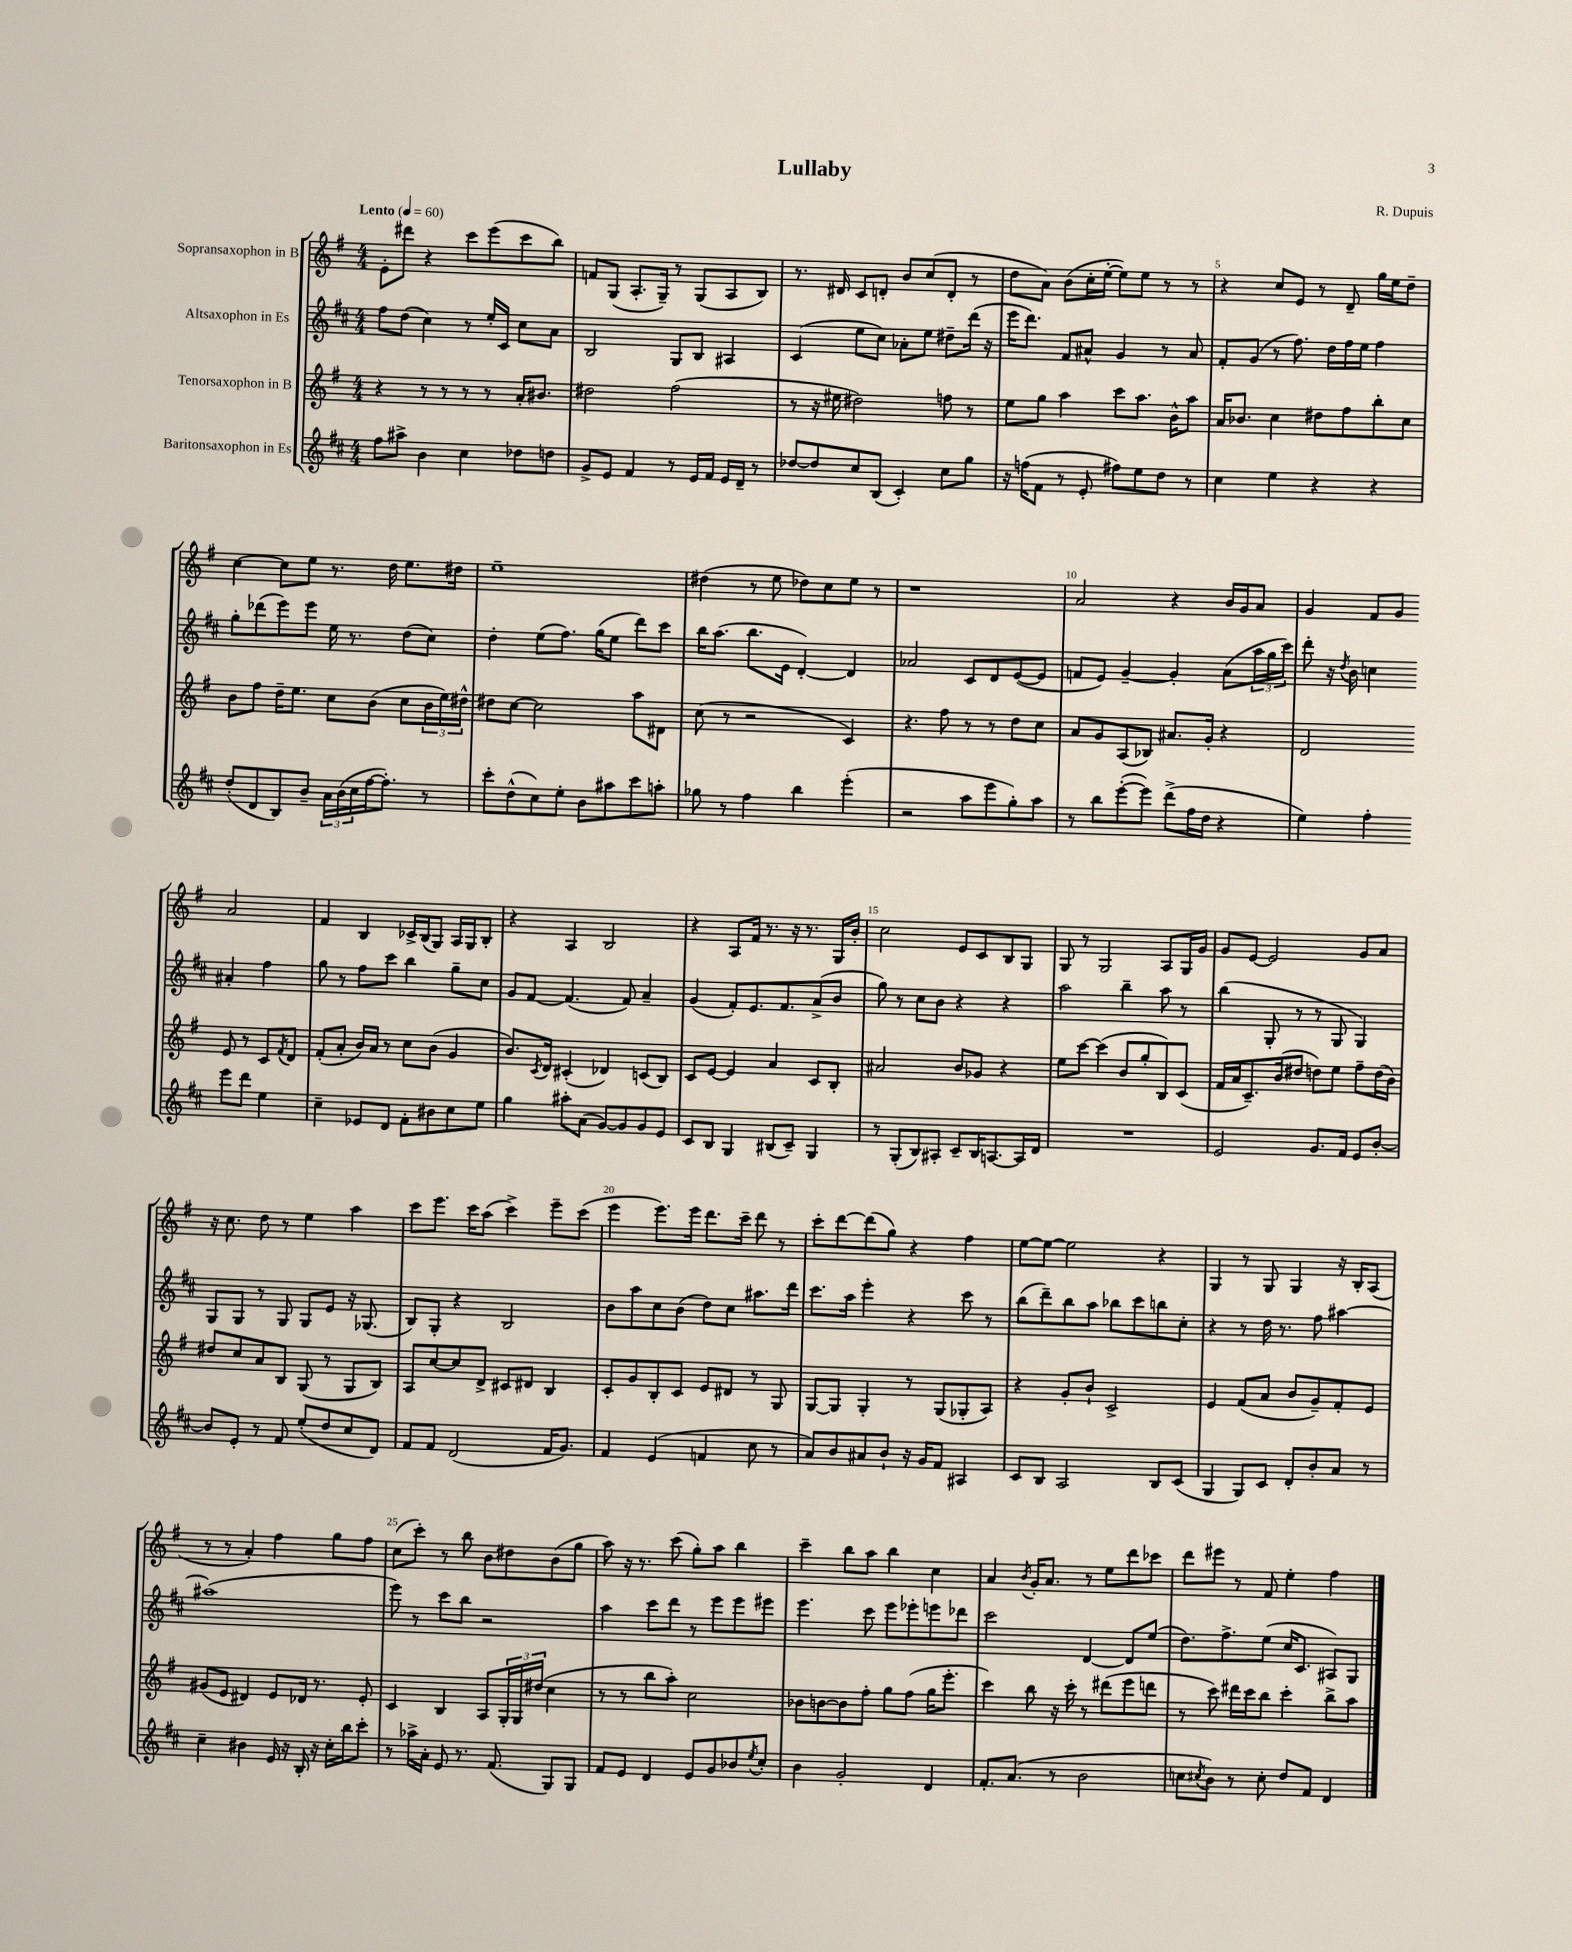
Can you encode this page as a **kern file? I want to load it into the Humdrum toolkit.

**kern	**kern	**kern	**kern
*staff4	*staff3	*staff2	*staff1
*clefG2	*clefG2	*clefG2	*clefG2
*k[f#c#]	*k[f#]	*k[f#c#]	*k[f#]
*M4/4	*M4/4	*M4/4	*M4/4
*MM60	*MM60	*MM60	*MM60
8ff#	4r	8ff#	8e'
8aa#^	.	(8dd	8ddd#
4b	8r	4cc#)	4r
.	8r	.	.
4cc#	8r	8r	8ccc
.	8r	16ee'	(8eee
.	.	16c#	.
8dd-	16a'	8cc#	8ccc
.	8.b#	.	.
8dd	.	8a	8bb)
=	=	=	=
8g^	2dd#	2B	8f
8e	.	.	(8G
4f#	.	.	8.A'
.	.	.	16G~)
8r	(2ff#	8G	8r
16e	.	8B	(8G
16f#	.	.	.
16e	.	4A#	8A
16d~	.	.	.
8r	.	.	8B)
=	=	=	=
[8dd-	8r	(4c#	8.r
8dd-]	16r	.	.
.	16ee#	.	16d#
8cc#	2dd#)	8ee	8c
(8B	.	8cc#)	8d'
4c#')	.	8a-'	8b
.	.	8ee	(8cc
8cc#	8ff	8dd#~	8d'
8gg	8r	(16ddd	8r
.	.	16r	.
=	=	=	=
16r	8ee	16eee	8dd
(16ff	.	8.ddd)	.
8f#	8gg	.	8a)
8r	4aa	8f#	(8b
8e'	.	8a#^^	16cc'
.	.	.	[16ee'
8ff#)	8ccc	4g	8ee])
8ee	8.aa	.	8ee
8dd	.	8r	8r
.	16b^^	.	.
8r	8aa	8a#	8r
=	=	=	=
4cc#	16a	8f#'	4r
.	8.b-	.	.
.	.	(8g	.
4ee	4cc	8r	8cc
.	.	8.ff#)	8e
4r	8dd#	.	8r
.	.	16dd	.
.	8ff#	16ff#	8d~
.	.	16ee	.
4r	8bb'	4ff#	16gg
.	.	.	16ee
.	8cc	.	8dd~
=	=	=	=
(8dd'	8b	8gg'	[4cc
8d	8ff#	(8ddd-	.
8B)	16dd~	8eee)	8cc]
.	8.ee	.	.
8b~	.	8eee	8ee
24a	8cc	16ee	8.r
(24b	.	.	.
.	.	8.r	.
24cc#	.	.	.
[16ff#	(8b	.	.
8.ff#'])	.	.	16dd
.	8cc	(8dd	8.ee
8r	24b	8cc#)	.
.	24ee)	.	.
.	.	.	16dd#
.	24dd#^^	.	.
=	=	=	=
8ccc#'	8dd#	4dd'	1ee~
(8dd^^	[8cc	.	.
8cc#)	2cc]	(8ee	.
8ee'	.	8.ff#)	.
8b	.	.	.
.	.	(16gg	.
8aa#	.	8ee	.
8ccc#	8aa	8ddd)	.
8aa'	8d#	8ccc#	.
=	=	=	=
8gg-	(8cc	16bb	(4dd#
.	.	(8.aa	.
8r	8r	.	.
4ff#	2r	8.bb	8r
.	.	.	8ee
.	.	16e	.
4bb	.	[4d')	8dd-)
.	.	.	8cc
(4eee'	4c)	4d]	8ee
.	.	.	8r
=	=	=	=
2r	4.r	2a-	1r
.	8ff#	.	.
8aa	8r	8c#	.
8eee	8r	8d	.
8gg')	8dd	([8e	.
8aa	8cc	8e]	.
=	=	=	=
8r	8a	8f	2a
8bb	8g	8e)	.
([8eee'	(8A	[4g~	.
8eee])	8B-)	.	.
(8ddd^	8.a#	4g']	4r
16ff#	.	.	.
16dd	16g'	.	.
4r	4r	(8a	16b
.	.	.	16g
.	.	24aa	8a
.	.	24gg	.
.	.	24ccc#)	.
=	=	=	=
4ee)	2d	8ddd'	4g
.	.	16r	.
.	.	8qdd	.
.	.	16b	.
4ff#'	.	4cc	8f#
.	.	.	8g
8eee	8e	4a#'	2a
8ddd	8r	.	.
4ee	8c	4ff#	.
.	8qf#	.	.
.	8d	.	.
=	=	=	=
4cc#~	(8f#'	8gg	4f#
.	8a'	8r	.
8e-	16b)	8ff#	4B
.	16a	.	.
8d	8r	8ccc#	.
8f#'	8cc	4bb	16c-^
.	.	.	(16B
8b#	(8b	.	8G)
8cc#	4g	8gg~	16A
.	.	.	16G
8ee	.	8cc#	8B'
=	=	=	=
4gg	8.b)	8g	4r
.	.	[8f#	.
.	8qc	.	.
.	16d	.	.
8aa#'	(4c#'	(4.f#]	4A
(8a	.	.	.
[8g)	4d-)	.	2B
8g]	.	8f#)	.
8g	(8c	4a~	.
8e	8B)	.	.
=	=	=	=
8c#	8c	(4g	4r
8B	[8e	.	.
4G	4e]	8f#')	8A
.	.	8.e	16f#
.	.	.	8.r
(8B#	4a	.	.
.	.	8.f#	.
8c#~)	.	.	16r
.	.	.	8.r
4G	8c	(8a^	.
.	8B'	8b	16G
.	.	.	16b'
=	=	=	=
8r	2a#	8gg)	2cc
(8G'	.	8r	.
8B)	.	8cc#	.
8A#'	.	8b	.
8c#~	8b	4r	8e
16B	8g-	.	8c
[8.A	.	.	.
.	4r	4r	8B
16A]	.	.	8G
16d	.	.	.
=	=	=	=
1r	8ee	2aa	8G
.	[8ccc	.	8r
.	(4ccc]	.	2G
.	8b	4bb~	.
.	8gg'	.	.
.	8B)	8aa	8A
.	(8c	8r	16G
.	.	.	16g
=	=	=	=
2e	16f#	(4bb	8g
.	16a	.	.
.	8.c~)	.	[8e
.	.	8G'	2e]
.	(16b	.	.
.	8dd#	8r	.
8.g	8dd)	8r	.
.	8ee	8G	.
16f#	.	.	.
8e	8ff#~	4G)	8g
[8b'	(16dd	.	8a
.	16b)	.	.
=	=	=	=
8b]	8dd#	8G	16r
.	.	.	8.cc
8e'	8cc	8G	.
8r	8a	8r	8dd
8f#	8B	8G	8r
(8ee'	(8G	8G	4ee
8dd	8r	8e	.
8cc#	8G	16r	4aa
.	.	(8.G-	.
8d)	8B)	.	.
=	=	=	=
8f#	8A	8B)	8ccc
8f#	[8cc	8G'	8.eee
(2d	8cc]	4r	.
.	.	.	16ccc
.	8d^	.	(8aa
.	8c#	2B	4ccc^)
.	8d#	.	.
16f#	4B	.	8eee~
8.g)	.	.	.
.	.	.	(8ccc
=	=	=	=
4f#	8c'	8b	4eee
.	8g	8aa	.
(4e	8B'	8cc#	8.eee)
.	8c	(8b	.
.	.	.	16eee
4f	8e	8dd)	8.ddd
.	8d#	8cc#	.
.	.	.	16ccc~
8cc#	8r	8.aa#	8ddd
8r	8G	.	8r
.	.	16ddd	.
=	=	=	=
8a)	[8G	8.ccc#	8ccc'
8b	8G]	.	[8ddd
.	.	16aa	.
8a#	4G'	4eee'	(8ddd]
8b`	.	.	8gg)
16r	8r	4r	4r
16g	.	.	.
8f#	(8G	.	.
4A#	8G-'	8ccc#	4ff#
.	8A)	8r	.
=	=	=	=
8c#	4r	(8bb	[8ee
8B	.	8ddd~)	8ee_
2A	8g'	8bb	2ee]
.	8b`	8aa	.
.	2c^	8bb-	.
.	.	8ccc#	.
8B	.	8bb	4r
(8c#	.	8cc#'	.
=	=	=	=
4G	4e	4r	4G
8G)	(8f#	8r	8r
8c#	8a	16dd	8G
.	.	8.r	.
8d'	8b	.	4G
8b'	8g~)	8ff#	.
8a	8f#'	[4aa#	16r
.	.	.	16B'
8r	8e	.	(8A
=	=	=	=
4cc#~	(8g#	(1aa#]	8r
.	8e	.	8r
4b#	4d#)	.	4a')
16e	8e	.	4ff#
16r	.	.	.
16B'	16d-	.	.
16r	8.r	.	.
16cc#'	.	.	8gg
16bb	.	.	.
8ccc#'	8e'	.	8ff#
=	=	=	=
8r	4c	8eee)	(8cc
16aa-^	.	8r	8ccc')
16a'	.	.	.
8e	4B	8ccc#	8r
8.r	.	8bb	8bb
.	8A	2r	8b
(8.f#	.	.	.
.	24G'	.	8dd#
.	24G	.	.
.	(24dd#	.	.
8G)	4cc	.	(8b
8G	.	.	8gg
=	=	=	=
8f#	8r	4aa	8aa)
8e	8r	.	16r
.	.	.	8.r
4d	8bb	8ccc#	.
.	8aa')	8ddd	(8ccc
8e	2cc	8r	8gg')
8g	.	8eee	8aa
8b-	.	8eee	4bb
8qee	.	.	.
8cc#'	.	8eee#	.
=	=	=	=
4b	8b-	4.eee	4ccc~
.	[8b	.	.
2g'	8b]	.	8bb
.	8ff#'	8ccc#	8aa
.	8gg	8eee	4bb
.	(8ff#	8eee-'	.
4d	16gg	8eee	4cc
.	8.eee'	.	.
.	.	8ddd-	.
=	=	=	=
8.f#'	4ccc)	2ccc#	4a
(8.a	.	.	.
.	.	.	8qb
.	8bb	.	16g'
.	.	.	8.a
8r	16r	.	.
.	16ccc'	.	.
2b	8r	[4d	8r
.	(8ddd#	.	8ee
.	8eee	8d]	8ddd
.	8ddd	(8ee	8ccc-
=	=	=	=
8cc	8r	8.dd)	8ddd
8qcc#	.	.	.
8b)	8ccc)	.	8eee#
.	.	8.ff#^	.
8r	16ddd#	.	8r
.	16ccc	.	.
8cc#'	8bb	(8ee	8f#
8dd	4ccc'	16cc#	4ee'
.	.	8.c#	.
8f#	.	.	.
4d	8bb^	8A#)	4ff#
.	8aa	8G	.
==	==	==	==
*-	*-	*-	*-
